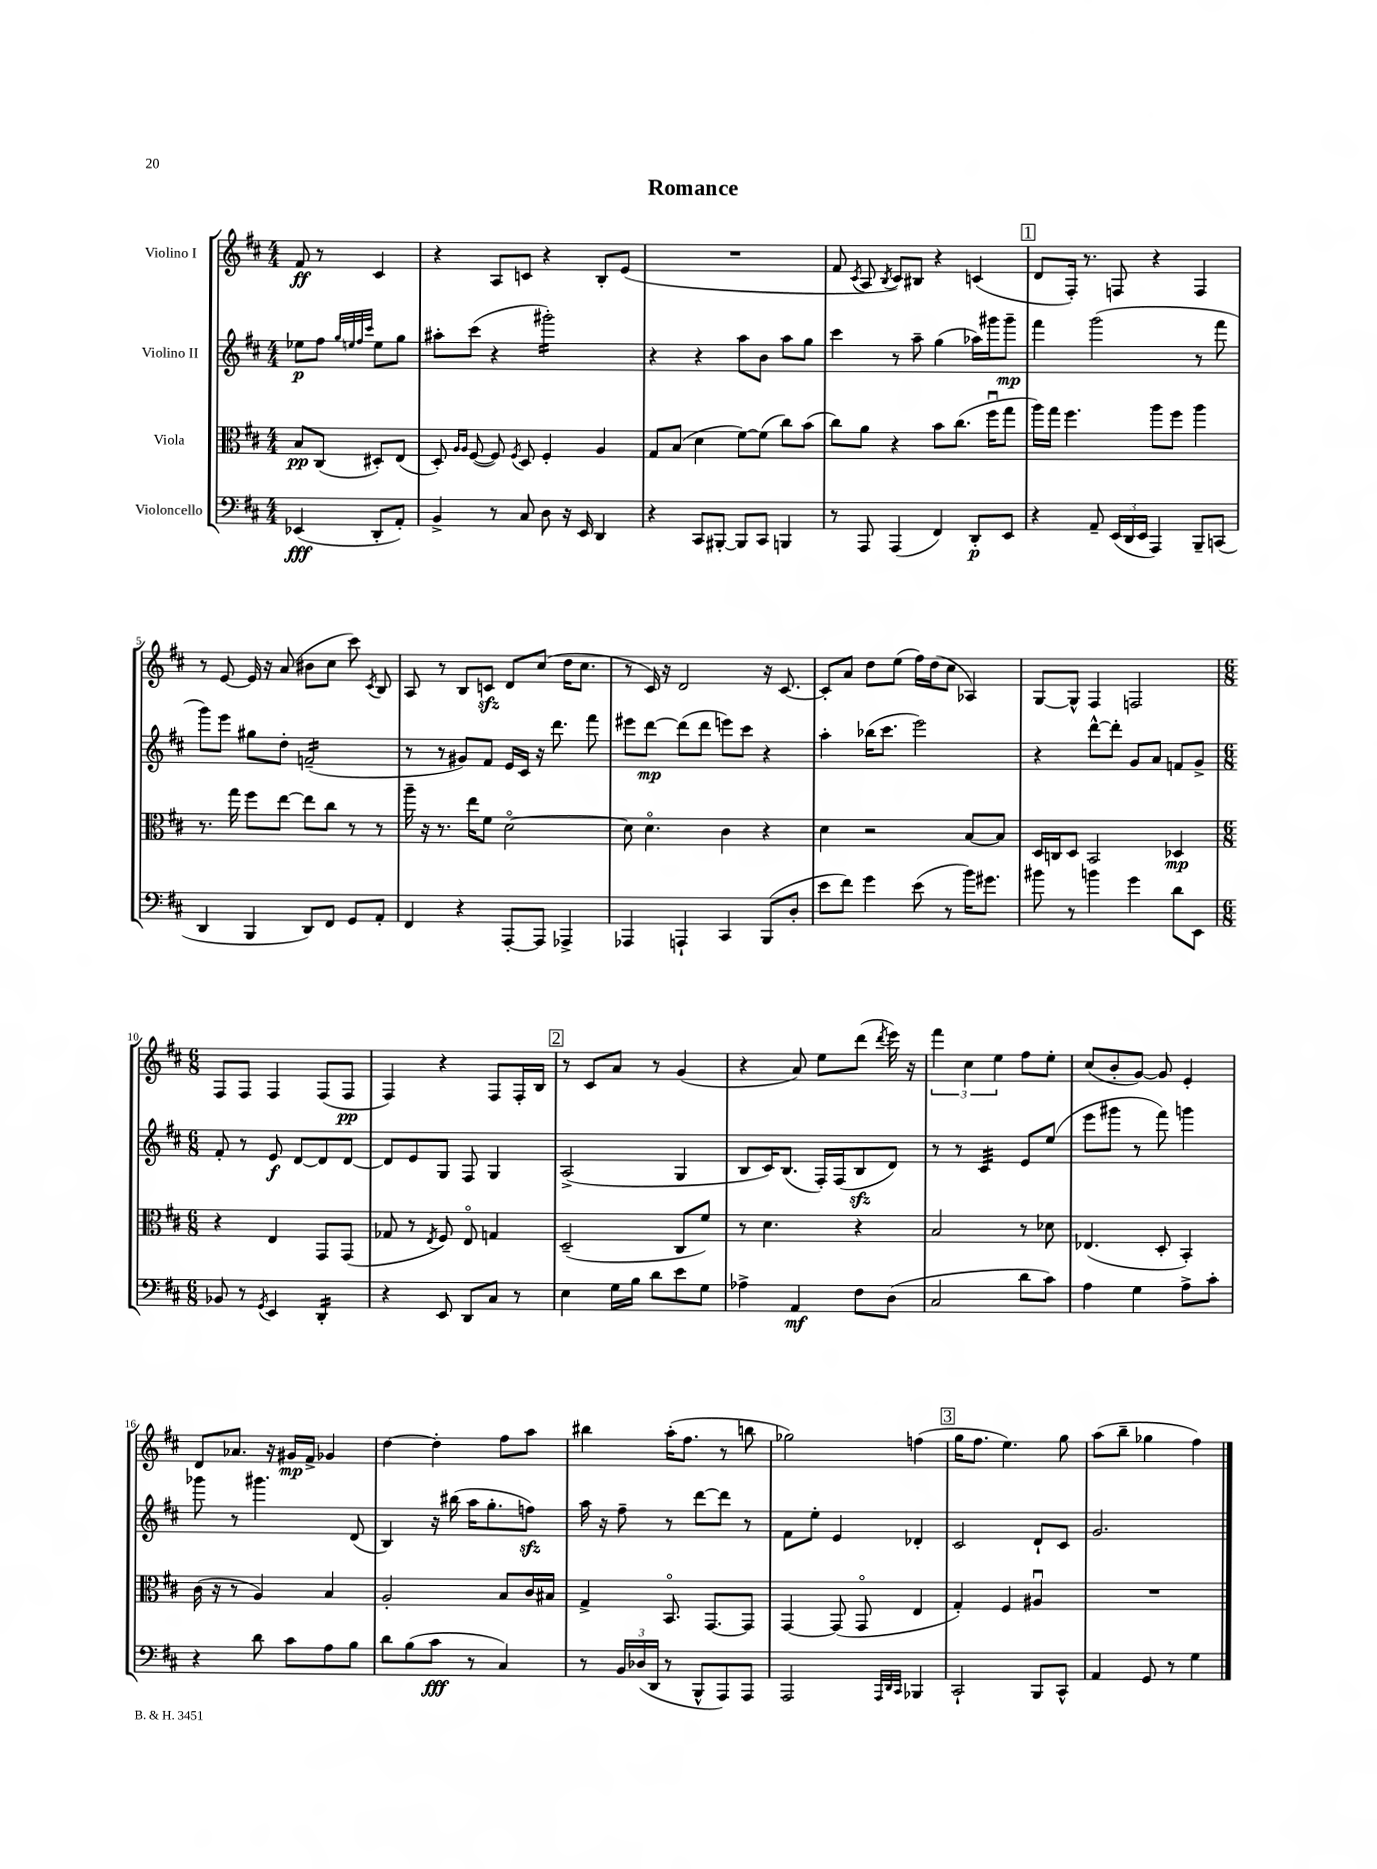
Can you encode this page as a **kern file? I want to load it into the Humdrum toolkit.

**kern	**kern	**kern	**kern
*staff4	*staff3	*staff2	*staff1
*clefF4	*clefC3	*clefG2	*clefG2
*k[f#c#]	*k[f#c#]	*k[f#c#]	*k[f#c#]
*M4/4	*M4/4	*M4/4	*M4/4
(4EE-/	8B/L	8ee-\L	8f#/
.	(8C#/J	8ff#\J	8r
.	.	32qqgg/LLL	.
.	.	32qqee/	.
.	.	32qqff#/	.
.	.	32qqccc#/JJJ	.
8DD'/L	8D#'/L)	8ee\L	4c#/
8AA'/J)	(8E/J	8gg\J	.
=	=	=	=
4BB^/	8D'/)	8aa#'\L	4r
.	16qqA/LL	.	.
.	16qqA/JJ	.	.
.	([8F#/	(8ccc#\J	.
8r	8F#/])	4r	8A/L
.	8qF#/	.	.
8C#/	8D/	.	8c/J
8D\	4F#'/	2ggg#'\)	4r
16r	.	.	.
16EE/	.	.	.
4DD/	4A/	.	8B'/L
.	.	.	(8e/J
=	=	=	=
4r	8G/L	4r	1r
.	(8B/J	.	.
8CC#/L	4d\	4r	.
[8BBB#'/J	.	.	.
8BBB#/]L	[8f#\L)	8aa\L	.
8CC#/J	(8f#\]J	8b\J	.
4BBB/	8cc#\L)	8aa\L	.
.	(8b\J	8gg\J	.
=	=	=	=
8r	8cc#\L)	4ccc#\	8f#/
.	.	.	8qc#/
8AAA/	8a\J	.	8A/
.	.	.	8qB/
(4AAA/	4r	8r	8c#/L)
.	.	8aa~\	8B#/J
4FF#/)	8b\L	(4gg\	4r
.	(8.cc#\J	.	.
8DD'/L	.	16aa-\LL)	(4c/
.	16ff#u\LK	16ggg#\J	.
8EE/J	8gg\J	8ggg#~\J	.
=	=	=	=
4r	16aa\LL)	4fff#\	8d/L
.	16gg\JJ	.	.
.	4.ff#\	.	16F#'/Jk)
.	.	.	8.r
8AA~/	.	(2ggg\	.
(24EE/LL	.	.	8F/
24DD/	.	.	.
24EE/JJ	.	.	.
4AAA/)	8aa\L	.	4r
.	8ff#\J	.	.
8BBB~/L	4aa\	8r	4F/
(8CC/J	.	8fff#\	.
=	=	=	=
4DD/	8.r	8ggg\L)	8r
.	.	8eee\J	[8e/
.	16gg\	.	.
4BBB/	8ff#\L	8gg#\L	16e/]
.	.	.	16r
.	[8ee\J	8dd'\J	(8a/
8DD/L)	8ee\]L	(2f~/	8b#\L
8FF#/J	8cc#\J	.	8cc#\J
8GG/L	8r	.	8ccc#\)
.	.	.	8qc#/
8AA'/J	8r	.	8B/
=	=	=	=
4FF#/	16aa~\	8r	8A/
.	16r	.	.
.	8.r	8r	8r
4r	.	8g#/L)	8B/L
.	16ee\LK	.	.
.	8f#\J	8f#/J	8c/J
[8AAA'/L	[2do\	16e/LL	8d/L
.	.	16c#/JJ	.
8AAA/]J	.	16r	(8cc#/J
.	.	8.ddd\	.
4AAA-^/	.	.	16dd\LK
.	.	.	8.cc#\J
.	.	8fff#\	.
=	=	=	=
4AAA-/	8d\]	8eee#\L	8r
.	4.do\	[8ddd\J	16c#/)
.	.	.	16r
4AAA`/	.	(8ddd\]L	2d/
.	.	8ddd\J	.
4CC#/	4c#\	8eee\L)	.
.	.	8ccc#\J	.
(8BBB/L	4r	4r	16r
.	.	.	[8.c#/
8D'/J	.	.	.
=	=	=	=
8e\L	4d\	4aa'\	8c#'/]L
8f#\J)	.	.	8a/J
4g\	2r	(16bb-\LK	8dd\L
.	.	8.ccc#\J	.
.	.	.	(8ee\J
(8e\	.	2eee\)	16ff#\LL)
.	.	.	(16dd\J
8r	.	.	8cc#\J
16b\LK)	[8B/L	.	4A-/)
8.g#\J	.	.	.
.	8B/]J	.	.
=	=	=	=
8b#\	16D/LL	4r	[8G/L
.	16C/J	.	.
8r	8D/J	.	8G^^/]J
4b\	2BB/	[8ddd^^\L	4F#/
.	.	8ddd'\]J	.
4g\	.	8g/L	2F/
.	.	8a/J	.
8d\L	4D-/	8f/L	.
8EE\J	.	8g^/J	.
=	=	=	=
*M6/8	*M6/8	*M6/8	*M6/8
8BB-/	4r	8f#'/	8F#/L
8r	.	8r	8F#/J
8qGG/	.	.	.
4EE/	4E/	8e/	4F#/
.	.	[8d/L	.
4DD'/	8GG/L	8d/]	(8F#/L
.	(8GG/J	[8d/J	8F#/J
=	=	=	=
4r	8G-/	8d/]L	4F#/)
.	8r	8e/	.
.	8qE/	.	.
8EE/	8F#/)	8G/J	4r
8DD/L	8Eo/	8F#/	.
8C#/J	4G/	4G/	8F#/L
8r	.	.	16F#'/L
.	.	.	16B/JJ
=	=	=	=
4E\	(2D~/	(2A^/	8r
.	.	.	8c#/L
16G\LL	.	.	8a/J
16B\JJ	.	.	.
8d\L	.	.	8r
8e\	8C#/L	4G/	(4g/
8G\J	8f#/J)	.	.
=	=	=	=
4A-^\	8r	8B/L	4r
.	4.d\	16c#/K)	.
.	.	(8.B/J	.
4AA/	.	.	8a/)
.	.	16F#'/LL)	8ee\L
.	.	(16F#/J	.
8F#\L	4r	8B/	(8ddd\J
.	.	.	8qddd/
(8D\J	.	8d/J)	16eee\)
.	.	.	16r
=	=	=	=
2C#/	2B/	8r	6fff#\
.	.	8r	.
.	.	.	6cc#\
.	.	4c#/	.
.	.	.	6ee\
8d\L	8r	8e/L	8ff#\L
8c#\J)	8d-\	(8ee/J	8ee'\J
=	=	=	=
4A\	(4.E-/	8eee\L	(8cc#/L
.	.	8ggg#\J	8b'/
4G\	.	8r	[8g/J)
.	8D'/	8fff#\)	8g/]
8A^\L	4BB'/)	4ggg\	4e'/
8c#'\J	.	.	.
=	=	=	=
4r	(16c#\	8ggg-\	8d/L
.	16r	.	.
.	8r	8r	8.a-/J
8d\	4A/)	4.ggg#\	.
.	.	.	16r
8c#\L	.	.	16g#/LL
.	.	.	16f#^/JJ
8A\	4B/	.	4g-/
8B\J	.	(8d/	.
=	=	=	=
8d\L	2A'/	4B/)	[4dd\
(8B\	.	.	.
8c#\J	.	16r	4dd'\]
.	.	(16bb#\	.
8r	.	16aa\LK	.
.	.	8.gg'\	.
4C#/)	8B/L	.	8ff#\L
.	16c#/L	8ff\J)	8aa\J
.	16B#/JJ	.	.
=	=	=	=
8r	4G^/	16aa\	4bb#\
.	.	16r	.
24BB/LL	.	8ff#~\	.
(24D-/	.	.	.
24DD/JJ	.	.	.
8r	8.BBo/	8r	(16aa'\LK
.	.	.	8.ff#\J
8BBB^^/L	.	[8ddd\L	.
.	[8.GG/L	.	.
8AAA/)	.	8ddd\]J	8r
8AAA/J	8GG/]J	8r	8bb\
=	=	=	=
2AAA/	[4GG/	8f#\L	2gg-\)
.	.	8ee'\J	.
.	(8GG/]	4e/	.
.	8GGo/	.	.
32qqAAA/LLL	.	.	.
32qqDD/	.	.	.
32qqCC#/JJJ	.	.	.
4BBB-/	4E/	4d-'/	(4ff\
=	=	=	=
2CC#`/	4G'/)	2c#/	16gg\LK
.	.	.	8.ff#\J
.	4F#/	.	4.ee\)
8BBB/L	4A#u/	8d`/L	.
8CC#^^/J	.	8c#/J	8gg\
=	=	=	=
4AA/	2.r	2.g/	(8aa\L
.	.	.	8bb~\J
8GG/	.	.	4gg-\
8r	.	.	.
4G\	.	.	4ff#\)
==	==	==	==
*-	*-	*-	*-
